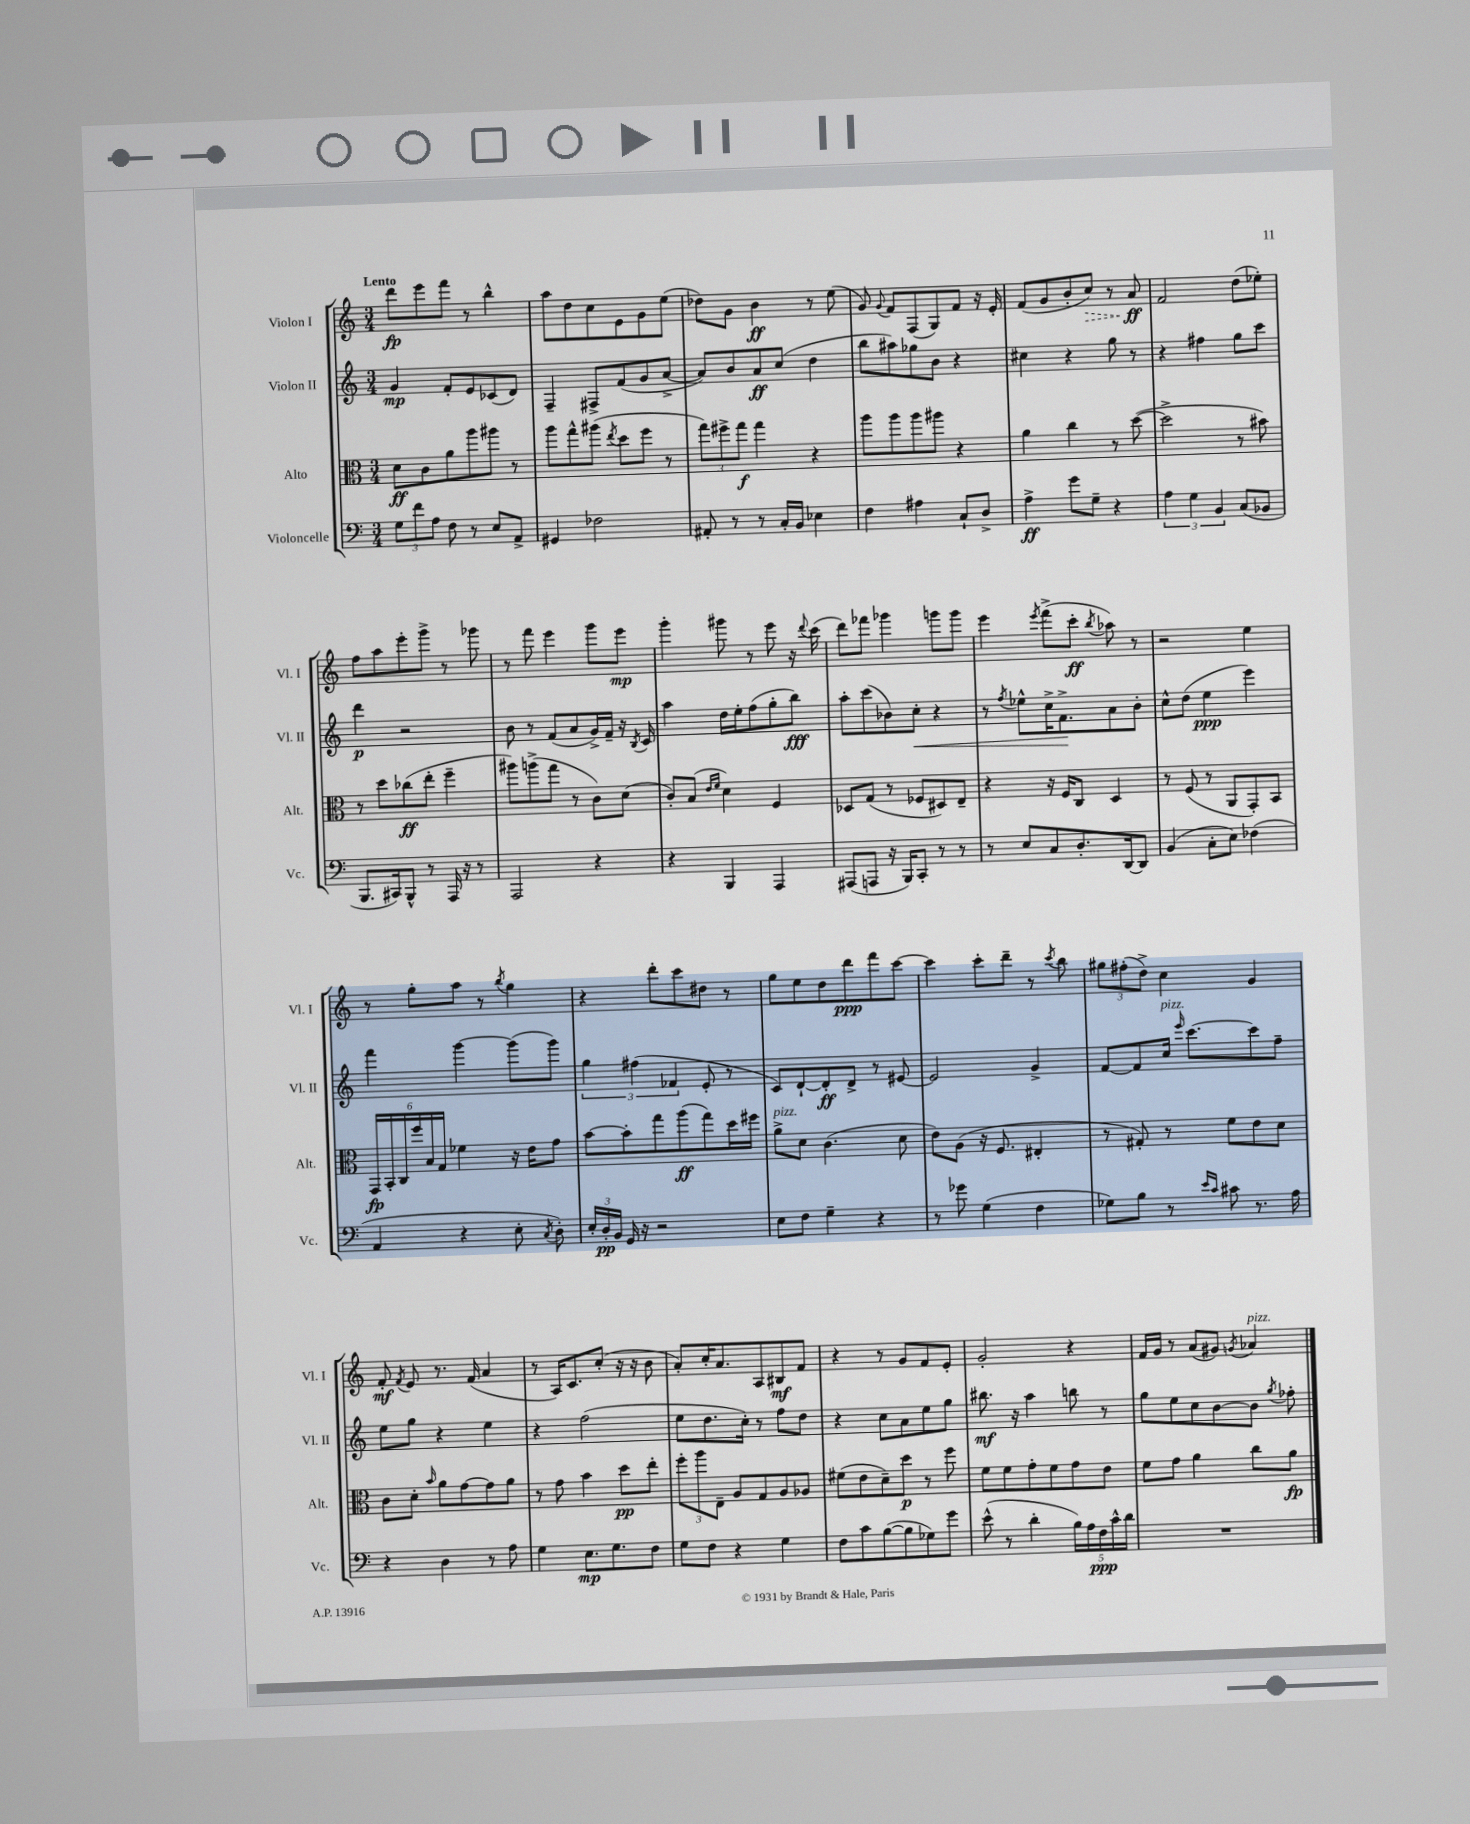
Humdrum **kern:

**kern	**kern	**kern	**kern
*staff4	*staff3	*staff2	*staff1
*clefF4	*clefC3	*clefG2	*clefG2
*k[]	*k[]	*k[]	*k[]
*M3/4	*M3/4	*M3/4	*M3/4
12G	8d	4g	8ddd
12f	.	.	.
.	8c	.	8eee
12A	.	.	.
8F	8a	8f'	8fff
8r	8aa	8e	8r
8E	8aa#	(8c-	4bb^^
8AA^	8r	8d)	.
=	=	=	=
4GG#	8aa	4F~	8aa
.	8gg^^	.	8dd
2F-	(8aa#	8F#^	8cc
.	8qee	.	.
.	8dd	(8f	8e
.	8ff	8g	8g
.	8r	[8a^	(8ee
=	=	=	=
8AA#'	12gg)	8a])	8dd-)
.	12ff#^	.	.
8r	.	8b	8g
.	12gg	.	.
8r	4gg	8a	4b
16C'	.	(8cc	.
16BB	.	.	.
4E-	4r	4dd	8r
.	.	.	(8ee
=	=	=	=
4F	8aa	8bb	8g)
.	.	.	8qqg
.	8aa	8aa#)	8f
4A#	8aa	8gg-	(8F
.	8aa#	8b	8G)
8C`	4r	4r	8f
8D^	.	.	16r
.	.	.	16e'
=	=	=	=
4A^	4a	4cc#	(8f
.	.	.	8g
8g	4cc	4r	8b'
8G~	.	.	8cc)
4r	8r	8gg	8r
.	([8dd	8r	8a
=	=	=	=
6A	2dd^]	4r	2f
6G	.	.	.
.	.	4ff#	.
6BB	.	.	.
(8C	8r	8gg	(8dd
8BB-	8b#)	8ccc	8ee-')
=	=	=	=
8.BBB	8r	4ddd	8ff
.	8dd	.	8aa
16CC#)	.	.	.
8BBB^^	(8cc-	2r	8eee'
8r	8ee'	.	8ggg^
16AAA	4ff~	.	8r
16r	.	.	.
8r	.	.	8ggg-
=	=	=	=
2AAA	8aa#)	8b	8r
.	(8aa^	8r	8fff
.	8gg	(8f	4eee
.	8r	8a	.
4r	8c)	16g^)	8ggg
.	.	16f~	.
.	(8d	16r	8eee
.	.	8qB	.
.	.	16c	.
=	=	=	=
4r	8c')	4aa	4ggg'
.	(8B	.	.
.	16qqe	.	.
.	16qqf	.	.
4BBB	4d)	16dd	8ggg#
.	.	16ee'	.
.	.	(8ff	8r
4AAA	4F	8gg'	8eee
.	.	8bb)	16r
.	.	.	8qqddd
.	.	.	(16ccc
=	=	=	=
(8AAA#	8D-	8aa'	8ddd)
8AAA	(8G	(8ccc	8fff-
16r	8r	8b-)	4ggg-
16BBB)	.	.	.
8CC'	8F-	8cc'	.
8r	8D#)	4r	8ggg
8r	8E~	.	8ggg
=	=	=	=
8r	4r	8r	4eee
.	.	8qff	.
8E	.	8ee-^^	.
.	.	.	8qeee
8C	16r	16cc^	(8fff^
.	16F	8.f^	.
8.D'	8C	.	8ccc'
.	.	.	8qbb
.	4D	8a	8aa-)
[16DD	.	.	.
8DD]	.	8b'	8r
=	=	=	=
(4BB	8r	8cc^^	2r
.	(8F	(8dd	.
8C'	8r	4ee	.
8E)	8AA	.	.
(4F-	8GG')	4eee)	4ee
.	8BB	.	.
=	=	=	=
4AA	24GG	4fff	8r
.	24BB'	.	.
.	24C	.	.
.	24ff	.	8gg'
.	24B	.	.
.	24G	.	.
4r	4f-	[4ggg	8aa
.	.	.	8r
.	.	.	8qbb
8E'	16r	(8ggg]	4gg
.	16e	.	.
8qC	.	.	.
8D')	8g	8ggg)	.
=	=	=	=
24E'	[8b	6gg	4r
24D'	.	.	.
24BB	.	.	.
16GG	8b']	.	.
.	.	(6ff#	.
16r	.	.	.
2r	8gg	.	8ddd'
.	.	6f-	.
.	(8aa	.	8ccc
.	8gg)	8e'	8dd#
.	16dd	8r	8r
.	16ff#	.	.
=	=	=	=
8E	8a^	8c)	8gg
8F	8d	[8d`	8ee
4G~	(4.c	8d']	8dd
.	.	8d^	8ddd
4r	.	8r	8fff
.	8d	[8e#	[8ccc
=	=	=	=
8r	8e)	2e#]	4ccc]
8g-	(8A	.	.
(4G	16r	.	8ccc'
.	8.F	.	.
.	.	.	8ddd~
4F	4E#'	4g^	8r
.	.	.	8qccc
.	.	.	8bb
=	=	=	=
8G-)	8r	[8f	12gg#
.	.	.	(12ff#'
8B	8G#')	8f]	.
.	.	.	12dd^)
8r	8r	16cc	4cc
.	.	16qqeee	.
.	.	[8.ccc	.
16qqe	.	.	.
16qqc	.	.	.
8c#	8f	.	.
8.r	8e	8ccc]	4g
.	8d	8ff~	.
16A	.	.	.
=	=	=	=
4r	8c	8ee	8f'
.	.	.	8qf
.	8d'	8gg	8e
.	16qqb	.	.
4D	8a	4r	8.r
.	[8g	.	.
.	.	.	(16f
8r	8g]	4ee	4a
8A	8a	.	.
=	=	=	=
4G	8r	4r	8r
.	8g	.	16A)
.	.	.	8.c
8.E	4b	(2ff	.
.	.	.	(8cc'
8.G	.	.	.
.	8dd	.	16r
.	.	.	16r
8F	8ee'	.	8b
=	=	=	=
8G	12ff'	8ee	8a')
.	12aa	.	.
8F	.	8.dd	16cc'
.	12E~	.	.
.	.	.	8.a
4r	8A	.	.
.	.	16cc')	.
.	8G	8r	8A
4G	8A	8ff	8B#
.	8A-	8dd	8f
=	=	=	=
8F	(8f#	4r	4r
8c	8e	.	.
([8B	8d~)	8cc	8r
8B]	8dd	8a	8g
8G-)	8r	8ee	8f
8g	8ff	8gg	8e'
=	=	=	=
(8e^^	8f	8.bb#	2g'
8r	8f	.	.
.	.	16r	.
4d'	8g'	4aa	.
.	8f	.	.
20B)	8g	8bb	4r
20A	.	.	.
20F	.	.	.
.	8e	8r	.
20c^^	.	.	.
20d	.	.	.
=	=	=	=
2.r	8f	8gg	16f
.	.	.	16g
.	8g	8ee	8r
.	4a	8cc	(8a
.	.	[8b	8g#)
.	.	.	8qg
.	8cc	8b]	4a-
.	.	8qgg	.
.	8a	8ff-'	.
==	==	==	==
*-	*-	*-	*-
